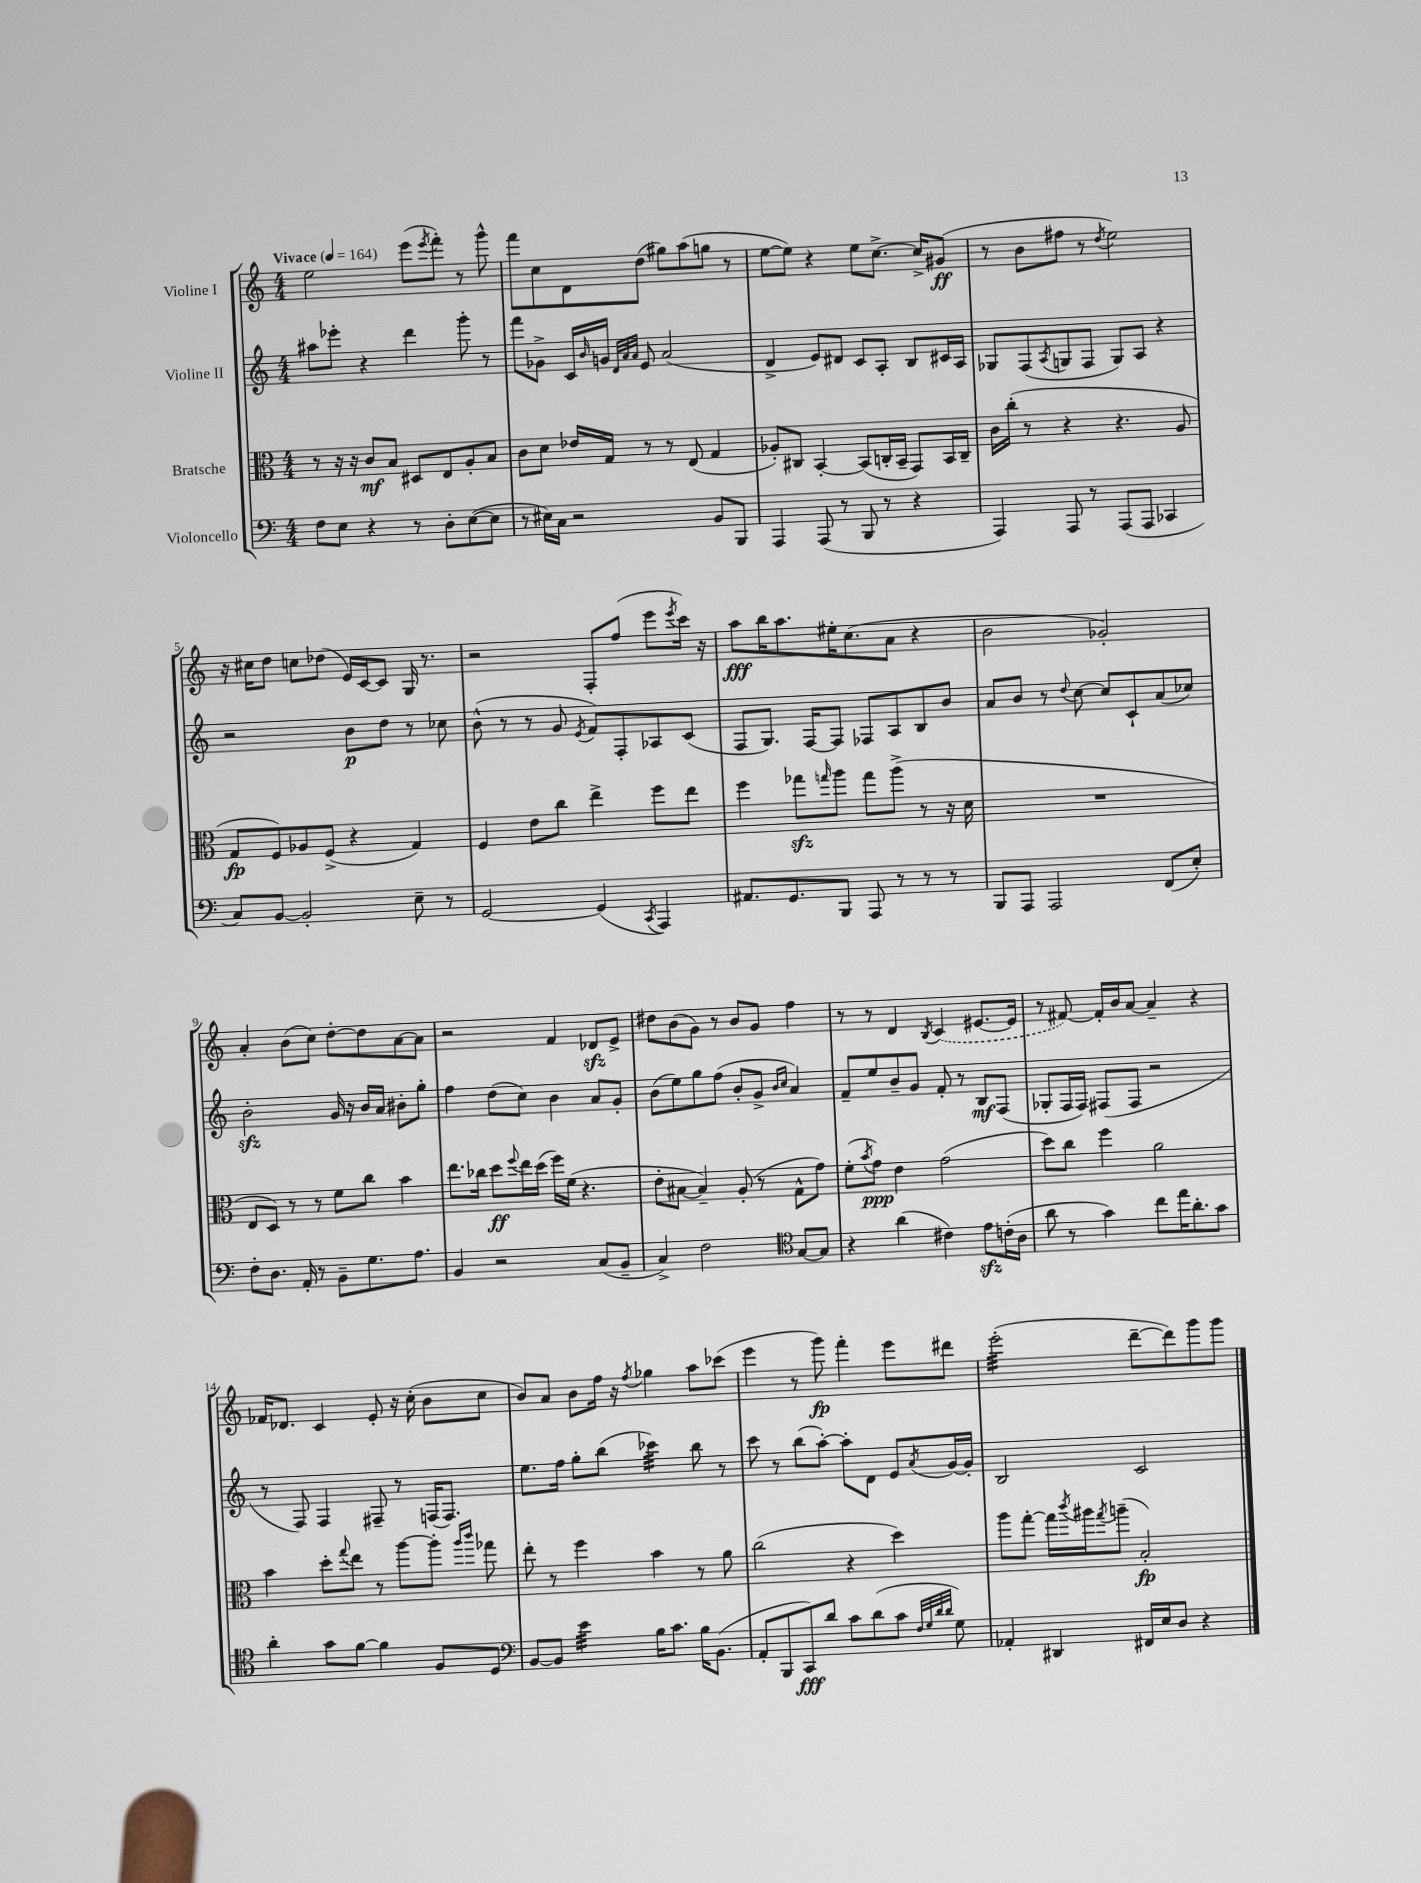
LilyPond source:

<<
\new StaffGroup <<
\new Staff = "s0" \with { instrumentName = "Violine I" } {
    \clef treble \key c \major \numericTimeSignature \time 4/4 \tempo "Vivace" 4 = 164
    e''2 e'''8( \acciaccatura { e'''8 } f'''8-.) r8 g'''8-^ |
    f'''8 c''8 d'8 d''8( gis''8) a''8( g''8 r8 |
    e''8~ e''8) r4 e''8 c''8.~-> c''16-> gis'8\ff( |
    r8 b'8 fis''8 r8 \acciaccatura { d''8 } e''2) |
    r16 cis''16 d''8 c''8 des''8( e'16) c'16~ c'8 g16 r8. |
    r2 f8-. f''8( e'''8 \acciaccatura { e'''8 } c'''16) r16 |
    a''8\fff b''16 a''8. eis''16-. c''8.( a'8 r4 |
    b'2 ges'2-.) |
    a'4-. b'8( c''8) d''8~-. d''8 a'8~ a'8 |
    r2 f'4 des'8\sfz e'8-> |
    dis''8 b'8( g'8) r8 b'8 g'8 f''4 |
    r8 r8 d'4 \acciaccatura { b8 } \once \slurDashed c'4( eis'8.~ eis'16 |
    r8 fis'8~) fis'16-. b'16 a'8~ a'4-- r4 |
    fes'16 des'8. c'4 e'8-. r16 c''16-.( b'8 c''8 |
    b'8) a'8 b'8 f''16 r16 \acciaccatura { f''8 } ges''4 a''8 ces'''8( |
    e'''4 r8 g'''8\fp) f'''4-. e'''8 dis'''8 |
    e'''2:32-.( d'''8~-- d'''8) g'''8 g'''8 \bar "|." |
}
\new Staff = "s1" \with { instrumentName = "Violine II" } {
    \clef treble \key c \major \numericTimeSignature \time 4/4
    ais''8 ees'''8-. r4 d'''4 g'''8-. r8 |
    f'''8 ges'8-> c'16 \grace { b'16 } g'16 \grace { d'32 a'32 a'32 } e'8 a'2( |
    d'4-> e'8) dis'8 c'8 a8-. b8 cis'16 a16 |
    ges8 f8( \acciaccatura { a8 } g8 f8 g8) a8 r4 |
    r2 b'8\p d''8 r8 ces''8 |
    b'8-^( r8 r8 g'8 \acciaccatura { e'8 } f'8) f8-. aes8 c'8( |
    f8 g8.) f16~ f8 fes8 a8 b8 b'8 |
    a'8 b'8 r8 \appoggiatura { d''8 } c''8~ c''8 c'8-! a'8( ces''8) |
    b'2-.\sfz g'16 r16 b'16 a'16 bis'8-. g''8-. |
    f''4 d''8( c''8) b'4 a'8 g'8-. |
    b'8( e''8) g''8 f''8( b'8-. g'8-> \grace { b'16 c''16 } a'4) |
    f'8-- e''8 b'8-- g'8 f'8-. r8 b8\mf f8( |
    ges8-. f16 f16) fis8( fis8 r2 |
    r8 f8) f4 fis8-- r8 f16( f8.) |
    e''8. f''16 g''8-. b''8( ces'''4:32) b''8 r8 |
    c'''8 r8 b''8( a''8~-.) a''8-. d'8 e'8 \acciaccatura { a'8 } g'16~ g'16-. |
    b2 c'2 \bar "|." |
}
\new Staff = "s2" \with { instrumentName = "Bratsche" } {
    \clef alto \key c \major \numericTimeSignature \time 4/4
    r8 r16 r16 c'8\mf b8 dis8 e8 a8-. b8 |
    c'8 d'8 ees'16 g16 r8 r8 e8( g4 |
    aes8-.) cis8 b,4~-. b,8( c16-. b,16-- g,8) b,16 c16-- |
    c'16 c''16-.( r8 r4 r4. a8 |
    g8\fp f8) aes8 f8->( r4 g4) |
    f4 e'8 c''8 e''4-> f''8 e''8 |
    f''4 ges''8\sfz \grace { g''16 } a''8 g''8 a''8->( r8 r16 d'16 |
    R1 |
    e8 d8) r8 r8 f'8 c''8 b'4 |
    e''8. ces''16 d''8\ff \appoggiatura { f''8 } e''16 d''16( f''16) f'16( r4. |
    e'8-. bis8~ bis4--) a8-.( r8 g8-^ g'8) |
    f'8-.( \acciaccatura { b'8 } g'8\ppp) e'4 g'2( |
    d''8) c''8 f''4 a'2 |
    b'4 d''8-. \appoggiatura { g''8 } e''8 r8 a''8~ a''8-. \grace { a''16 c'''16 } ges''8 |
    e''8-. r8 f''4 b'4 r8 a'8 |
    c''2( r4 d''4) |
    a''8 g''8~-. g''16 \acciaccatura { c'''8 } ais''16 \acciaccatura { g''8 } a''8--( b2-.\fp) \bar "|." |
}
\new Staff = "s3" \with { instrumentName = "Violoncello" } {
    \clef bass \key c \major \numericTimeSignature \time 4/4
    f8 e8 r4 r8 d8-. e8~( e8 |
    r8 eis16) c16 r2 b,8 b,,8 |
    a,,4 a,,8( r8 b,,8 r8 r4 |
    a,,4) a,,8 r8 a,,8( a,,8 ces,4 |
    c8) b,8~ b,2-. e8-- r8 |
    g,2~ g,4( \acciaccatura { c,8 } a,,4) |
    ais,8. g,8. b,,8 a,,8 r8 r8 r8 |
    b,,8 a,,8 a,,2 f,8( e8-.) |
    f8-. d8. a,16-. r8 b,8-- g8. a8. |
    b,4 r2 c8( b,8-- |
    c4->) f2 \clef tenor g8~ g8 |
    r4 a'4( cis'4) e'8\sfz c'16-.( a16 |
    a'8 r8 g'4) c''8 e''16 a'8.-. g'8 |
    a'4-. g'8 f'8~ f'4 f8 d8 |
    \clef bass b,8~ b,8 e'4:32 b16 c'8. b16 b,8.( |
    a,8-. b,,8 c,8\fff) d'8 c'8 d'8( c'8 \grace { f32 g32 d'32 d'32 } g8) |
    aes,4-. dis,4 fis,16 e16 d8 r4 \bar "|." |
}
>>
>>
